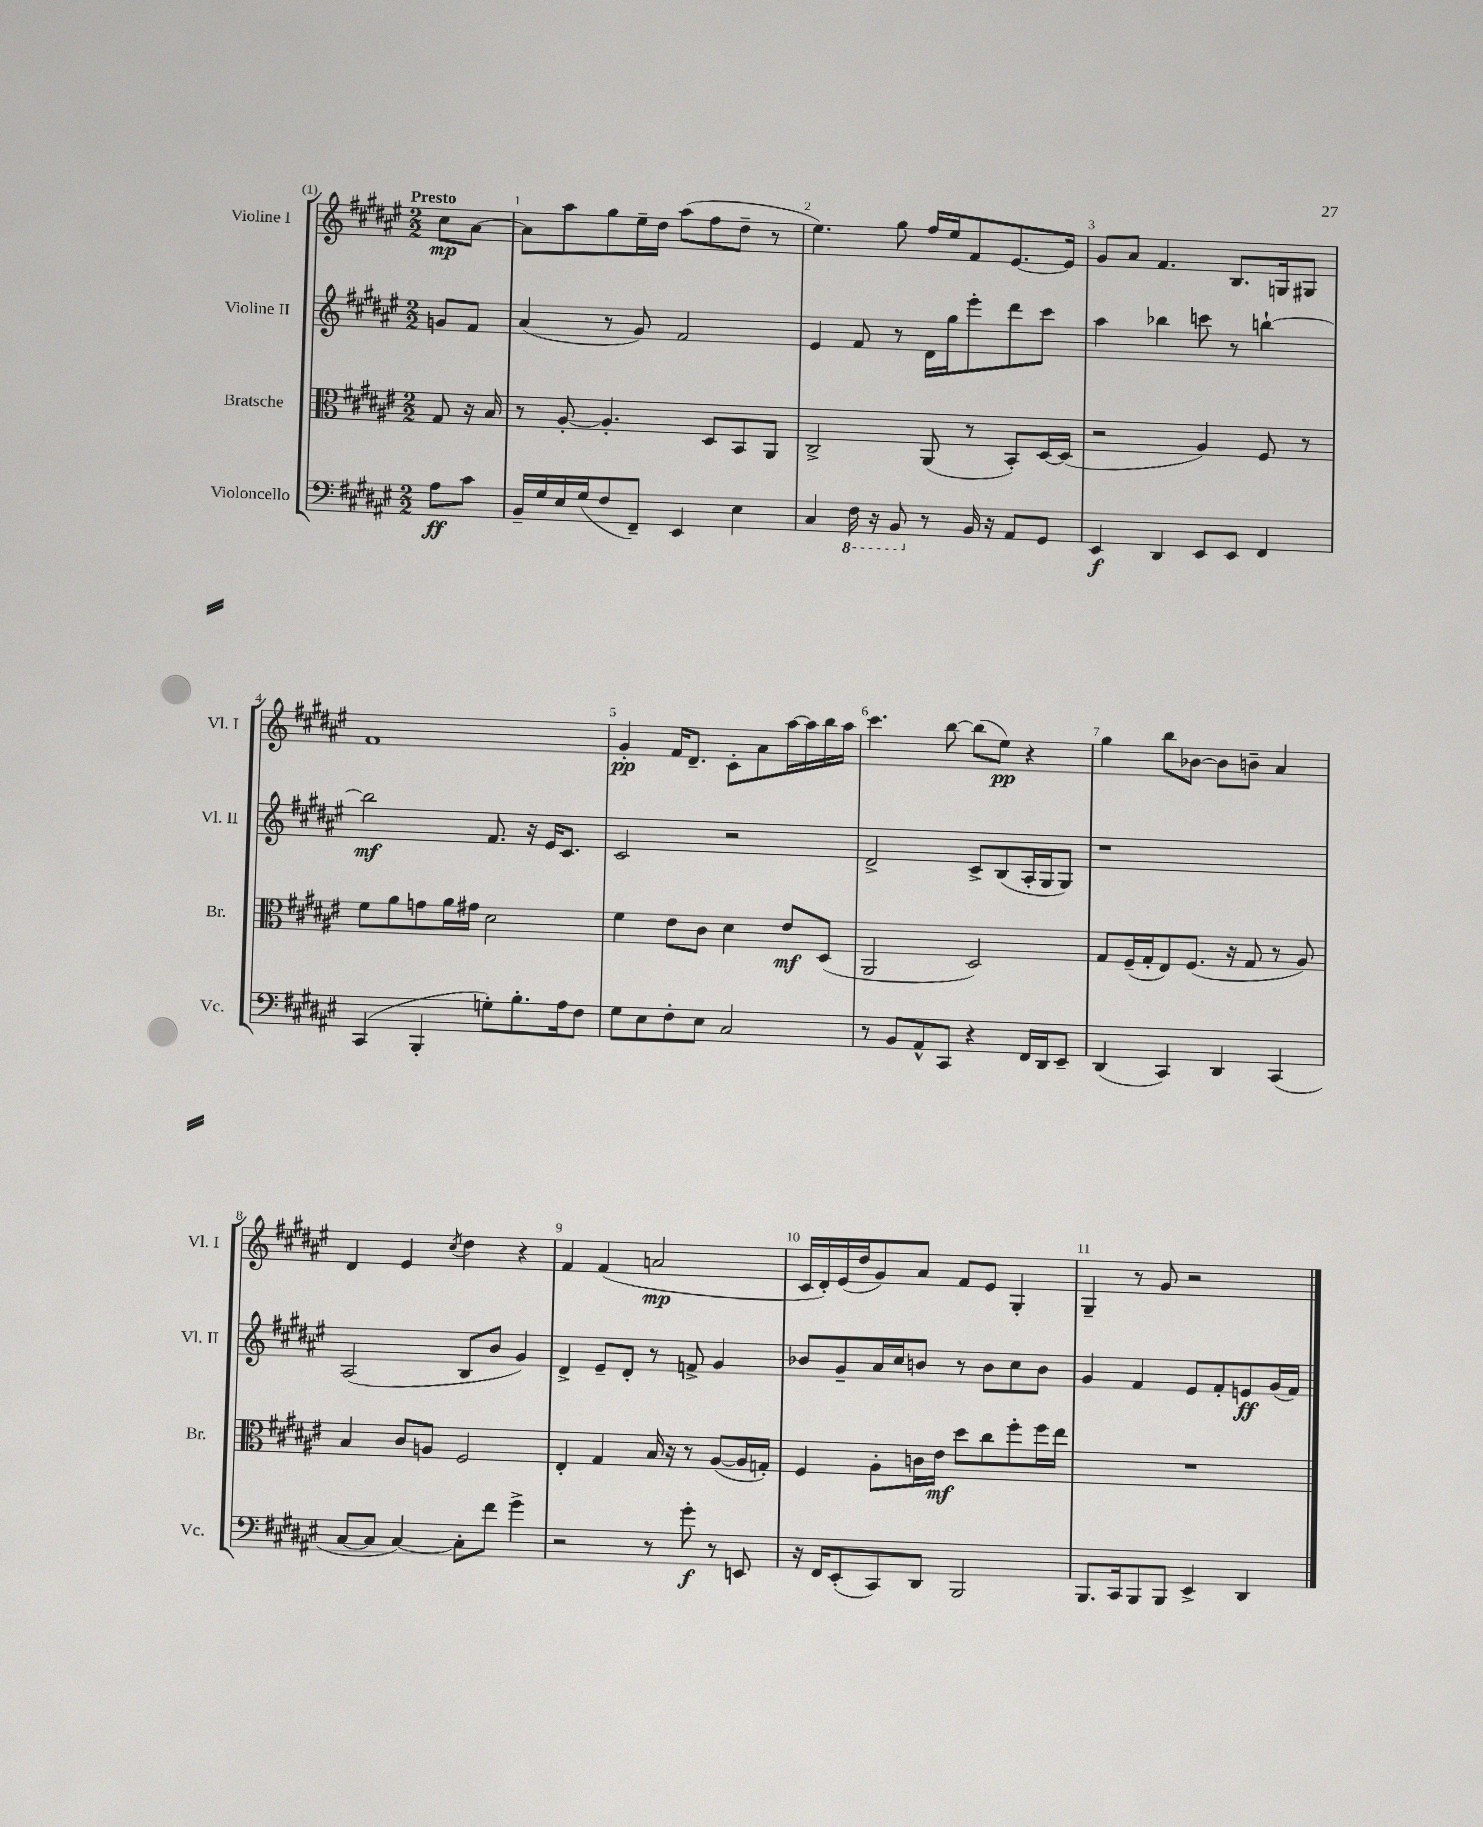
<<
\new StaffGroup <<
\new Staff = "s0" \with { instrumentName = "Violine I" shortInstrumentName = "Vl. I" } {
    \clef treble \key fis \major \numericTimeSignature \time 2/2 \partial 4 \tempo "Presto"
    cis''8\mp ais'8~ |
    ais'8 ais''8 gis''8 eis''16-- dis''16 ais''8( fis''8 dis''8-- r8 |
    eis''4.) gis''8 fis''16 eis''16 fis'8 eis'8.~ eis'16 |
    gis'8 ais'8 fis'4. b8. g16 gis8 |
    fis'1 |
    gis'4-.\pp fis'16 dis'8.-- cis'8-. ais'8 ais''16~ ais''16 b''16 ais''16 |
    cis'''4. b''8~ b''8( eis''8\pp) r4 |
    gis''4 b''8 bes'8~ bes'8 b'8-- ais'4 |
    dis'4 eis'4 \acciaccatura { cis''8 } dis''4 r4 |
    fis'4 fis'4( a'2\mp |
    cis'16 dis'16-.) eis'16( dis''16 gis'8) ais'8 fis'8 eis'8 gis4-. |
    gis4-- r8 gis'8 r2 \bar "|." |
}
\new Staff = "s1" \with { instrumentName = "Violine II" shortInstrumentName = "Vl. II" } {
    \clef treble \key fis \major \numericTimeSignature \time 2/2 \partial 4
    g'8 fis'8 |
    ais'4( r8 gis'8) fis'2 |
    eis'4 fis'8 r8 dis'16 gis''16 eis'''8-. dis'''8 cis'''8 |
    ais''4 bes''4 c'''8 r8 b''4~-! |
    b''2\mf fis'8. r16 eis'16 cis'8. |
    cis'2 r2 |
    dis'2-> cis'8-> b8( ais16-. gis16 gis8) |
    r1 |
    ais2( b8 b'8 gis'4) |
    dis'4-> eis'8-- dis'8-. r8 f'8-> gis'4 |
    bes'8 gis'8-- ais'16 cis''16 b'8 r8 b'8 cis''8 b'8 |
    gis'4 fis'4 eis'8 fis'8-. e'8\ff gis'16( fis'16) \bar "|." |
}
\new Staff = "s2" \with { instrumentName = "Bratsche" shortInstrumentName = "Br." } {
    \clef alto \key fis \major \numericTimeSignature \time 2/2 \partial 4
    gis8 r16 b16 |
    r8 ais8~-. ais4.-. dis8 b,8 ais,8 |
    cis2-> ais,8( r8 b,8-.) dis16~ dis16( |
    r2 ais4) fis8 r8 |
    fis'8 ais'8 g'8 ais'16 gis'16 dis'2 |
    fis'4 eis'8 cis'8 dis'4 eis'8\mf dis8( |
    ais,2 dis2) |
    gis8 fis16--( gis16-. eis8) fis8.( r16 gis8 r8 ais8) |
    b4 cis'8 a8 fis2 |
    eis4-. gis4 b16 r16 r8 ais8~( ais16 g16-.) |
    fis4 ais8-. c'16 eis'16\mf dis''8 cis''8 fis''8-. fis''16 eis''16 |
    R1 \bar "|." |
}
\new Staff = "s3" \with { instrumentName = "Violoncello" shortInstrumentName = "Vc." } {
    \clef bass \key fis \major \numericTimeSignature \time 2/2 \partial 4
    ais8\ff cis'8 |
    b,16-- gis16 eis16 gis16( fis8 fis,8--) eis,4 eis4 |
    cis4 \ottava #-1 fis,16 r16 b,,8 \ottava #0 r8 b,16 r16 ais,8 gis,8 |
    eis,4\f dis,4 eis,8 eis,8 fis,4 |
    cis,4( b,,4-. g8-.) b8.-. ais16 fis8 |
    gis8 eis8 fis8-. eis8 cis2 |
    r8 b,8 ais,8-^ cis,8 r4 fis,16 dis,16 eis,8-- |
    dis,4( cis,4) dis,4 cis,4( |
    cis8~ cis8 cis4~) cis8-. fis'8 gis'4-> |
    r2 r8 gis'8-.\f r8 e,8 |
    r16 fis,16 eis,8-.( cis,8) dis,8 b,,2 |
    b,,8. cis,16 b,,8 b,,8 eis,4-> dis,4 \bar "|." |
}
>>
>>
\layout { \context { \Score \override BarNumber.break-visibility = ##(#f #t #t) barNumberVisibility = #all-bar-numbers-visible } }
